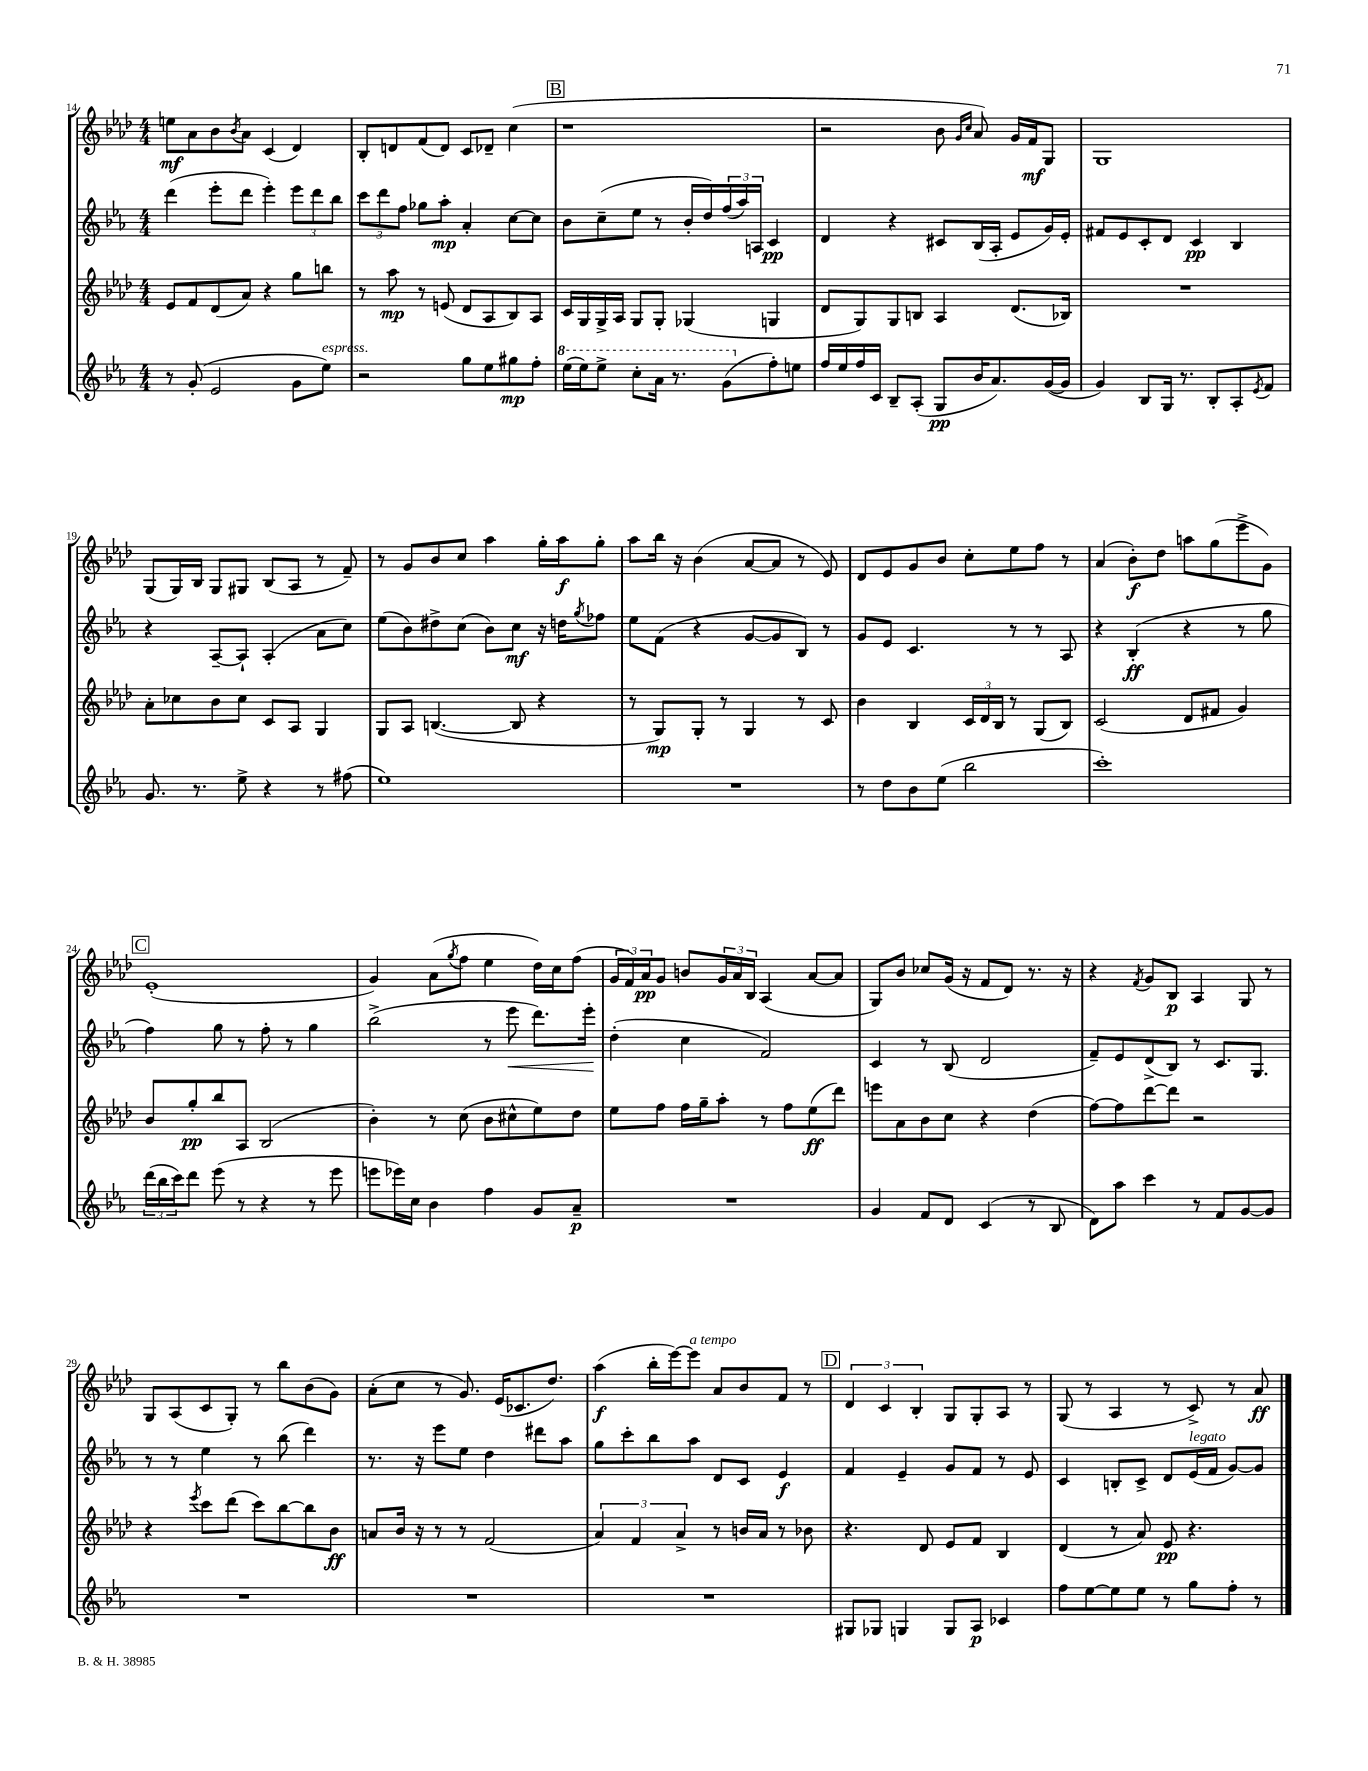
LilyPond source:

<<
\new StaffGroup <<
\new Staff = "s0" {
    \clef treble \key aes \major \numericTimeSignature \time 4/4
    e''8\mf aes'8 bes'8 \acciaccatura { bes'8 } aes'8 c'4( des'4) |
    bes8-. d'8 f'8( d'8) c'8 des'8-- c''4( |
    \mark \markup { \box "B" } r1 |
    r2 bes'8 \grace { g'16 c''16 } aes'8) g'16 f'16\mf g8 |
    g1 |
    g8( g16) bes16 g8 gis8 bes8( aes8 r8 f'8--) |
    r8 g'8 bes'8 c''8 aes''4 g''16-. aes''16\f g''8-. |
    aes''8 bes''16 r16 bes'4( aes'8~ aes'8 r8 ees'8) |
    des'8 ees'8 g'8 bes'8 c''8-. ees''8 f''8 r8 |
    aes'4( bes'8-.\f) des''8 a''8 g''8( ees'''8-> g'8) |
    \mark \markup { \box "C" } ees'1-.( |
    g'4) aes'8( \acciaccatura { g''8 } f''8 ees''4 des''16) c''16 f''8( |
    \tuplet 3/2 { g'16 f'16) aes'16\pp } g'8 b'8 \tuplet 3/2 { g'16 aes'16 bes16 } aes4( aes'8~ aes'8 |
    g8) bes'8 ces''8 g'16( r16 f'8 des'8) r8. r16 |
    r4 \acciaccatura { f'8 } g'8 bes8\p aes4 g8 r8 |
    g8 aes8( c'8 g8-.) r8 bes''8 bes'8( g'8) |
    aes'8-.( c''8 r8 g'8.) ees'16( ces'8. des''8.) |
    aes''4\f( bes''16-. ees'''16~) ees'''8^\markup { \italic "a tempo" } aes'8 bes'8 f'8 r8 |
    \mark \markup { \box "D" } \tuplet 3/2 { des'4 c'4 bes4-. } g8 g8-. aes8 r8 |
    g8( r8 aes4 r8 c'8->) r8 aes'8\ff \bar "|." |
}
\new Staff = "s1" {
    \clef treble \key ees \major \numericTimeSignature \time 4/4
    d'''4( ees'''8-. d'''8 ees'''4-.) \tuplet 3/2 { ees'''8 d'''8 bes''8 } |
    \tuplet 3/2 { c'''8 d'''8 f''8 } ges''8 aes''8-.\mp aes'4-. c''8~ c''8 |
    \mark \markup { \box "B" } bes'8 c''8--( ees''8 r8 bes'16-. d''16) \tuplet 3/2 { f''16( aes''16) a16 } c'4\pp |
    d'4 r4 cis'8 bes16( aes16-. ees'8 g'16) ees'16-. |
    fis'8 ees'8 c'8-. d'8 c'4\pp bes4 |
    r4 aes8~-- aes8-! aes4-.( aes'8 c''8) |
    ees''8( bes'8) dis''8-> c''8( bes'8) c''8\mf r16 d''16 \acciaccatura { g''8 } fes''8 |
    ees''8 f'8( r4 g'8~ g'8 bes8) r8 |
    g'8 ees'8 c'4. r8 r8 aes8 |
    r4 bes4-.\ff( r4 r8 g''8 |
    \mark \markup { \box "C" } f''4) g''8 r8 f''8-. r8 g''4 |
    bes''2->( r8 ees'''8\< d'''8.) ees'''16-.\! |
    d''4-.( c''4 f'2) |
    c'4 r8 bes8( d'2 |
    f'8--) ees'8 d'8->( bes8) r8 c'8. g8. |
    r8 r8 ees''4 r8 bes''8( d'''4) |
    r8. r16 ees'''8 ees''8 d''4 dis'''8 aes''8 |
    g''8 c'''8-. bes''8 aes''8 d'8 c'8 ees'4\f |
    \mark \markup { \box "D" } f'4 ees'4-- g'8 f'8 r8 ees'8 |
    c'4 b8-. c'8-> d'8 ees'16^\markup { \italic "legato" }( f'16 g'8~) g'8 \bar "|." |
}
\new Staff = "s2" {
    \clef treble \key aes \major \numericTimeSignature \time 4/4
    ees'8 f'8 des'8( aes'8) r4 g''8 b''8 |
    r8 aes''8\mp r8 e'8( des'8 aes8 bes8) aes8 |
    \mark \markup { \box "B" } c'16 g16 g16-> aes16 g8 g8-. ges4( g4 |
    des'8 g8) g8 b8 aes4 des'8.( bes16) |
    R1 |
    aes'8-. ces''8 bes'8 ces''8 c'8 aes8 g4 |
    g8 aes8 b4.~( b8 r4 |
    r8 g8\mp) g8-. r8 g4 r8 c'8 |
    bes'4 bes4 \tuplet 3/2 { c'16 des'16 bes16 } r8 g8( bes8) |
    c'2( des'8 fis'8 g'4) |
    \mark \markup { \box "C" } bes'8 g''8-.\pp bes''8 aes8 bes2( |
    bes'4-.) r8 c''8( bes'8 cis''8-^ ees''8) des''8 |
    ees''8 f''8 f''16 g''16-- aes''8-. r8 f''8 ees''8\ff( des'''8) |
    e'''8 aes'8 bes'8 c''8 r4 des''4( |
    f''8~) f''8 des'''8~ des'''8 r2 |
    r4 \acciaccatura { ees'''8 } c'''8 des'''8( c'''8) bes''8~ bes''8 bes'8\ff |
    a'8 bes'16 r16 r8 r8 f'2( |
    \tuplet 3/2 { aes'4) f'4 aes'4-> } r8 b'16 aes'16 r8 bes'8 |
    \mark \markup { \box "D" } r4. des'8 ees'8 f'8 bes4 |
    des'4( r8 aes'8) ees'8\pp r4. \bar "|." |
}
\new Staff = "s3" {
    \clef treble \key ees \major \numericTimeSignature \time 4/4
    r8 g'8-.( ees'2 g'8 ees''8^\markup { \italic "espress." }) |
    r2 g''8 ees''8 gis''8\mp f''8-. |
    \mark \markup { \box "B" } \ottava #1 ees'''16( ees'''16) ees'''8-> c'''8-. aes''16 r8. g''8( \ottava #0 f''8-.) e''8 |
    f''16 ees''16 f''16 c'16 bes8-- aes8-.( g8\pp bes'16 aes'8.) g'16~( g'16 |
    g'4) bes8 g16 r8. bes8-. aes8-. \acciaccatura { ees'8 } f'8 |
    g'8. r8. ees''8-> r4 r8 fis''8( |
    ees''1) |
    R1 |
    r8 d''8 bes'8 ees''8( bes''2 |
    c'''1-.) |
    \mark \markup { \box "C" } \tuplet 3/2 { d'''16( bes''16 c'''16) } d'''8 ees'''8( r8 r4 r8 ees'''8 |
    e'''8 ees'''16) c''16 bes'4 f''4 g'8 aes'8--\p |
    R1 |
    g'4 f'8 d'8 c'4( r8 bes8 |
    d'8) aes''8 c'''4 r8 f'8 g'8~ g'8 |
    R1 |
    R1 |
    R1 |
    \mark \markup { \box "D" } gis8 ges8 g4 g8 aes8\p ces'4 |
    f''8 ees''8~ ees''8 ees''8 r8 g''8 f''8-. r8 \bar "|." |
}
>>
>>
\layout { \context { \Score currentBarNumber = #14 } }
